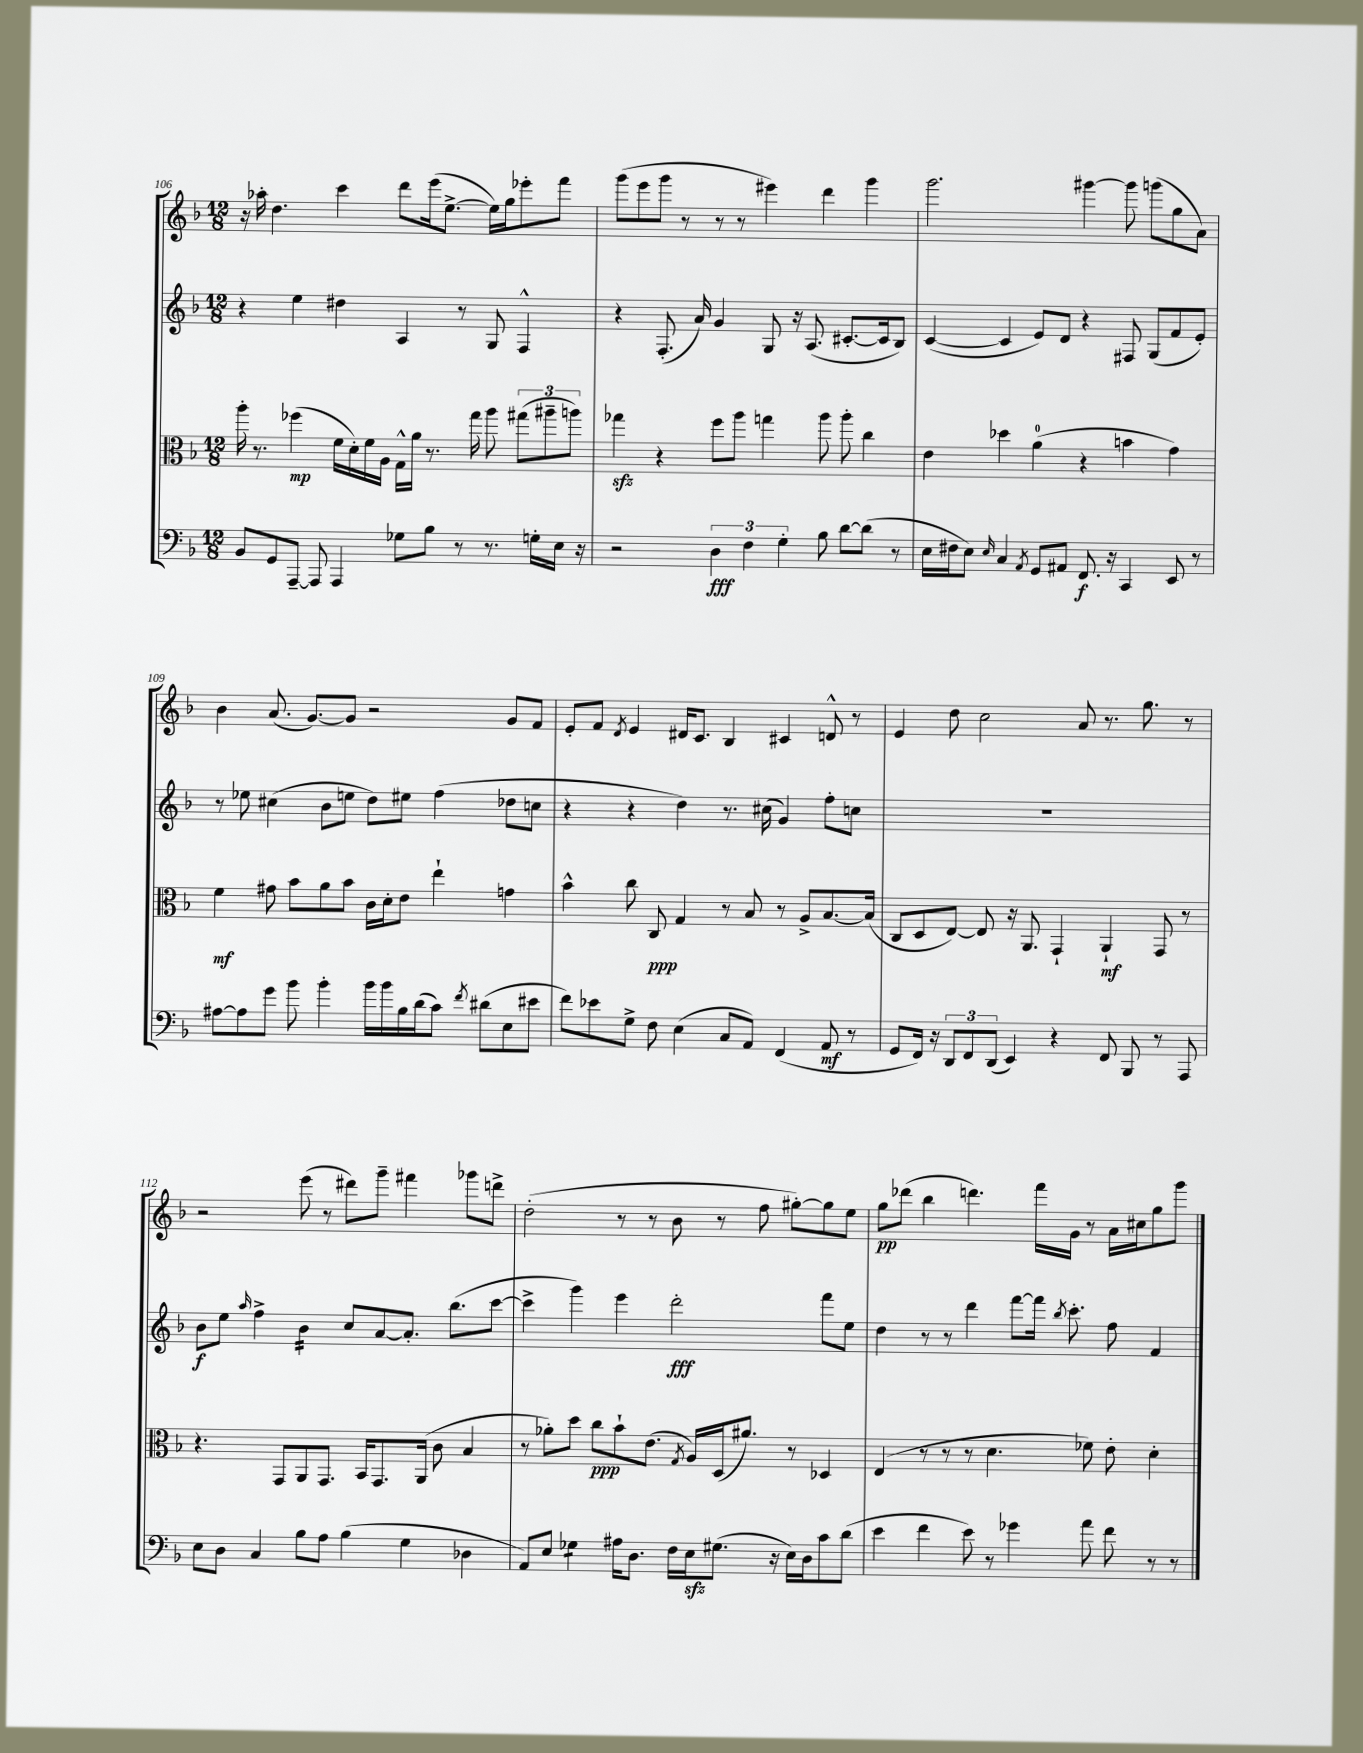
<<
\new StaffGroup <<
\new Staff = "s0" {
    \clef treble \key f \major \numericTimeSignature \time 12/8
    \autoBeamOff r16 aes''16-. d''4. c'''4 d'''8[ e'''16( e''8.]~-> e''16[) g''16 ees'''8-. f'''8] |
    g'''8[( e'''8 g'''8] r8 r8 r8 eis'''4) d'''4 g'''4 |
    g'''2. gis'''4~ gis'''8 g'''8[( g''8 a'8]) |
    bes'4 a'8.( g'8.[~) g'8] r2 g'8[ f'8] |
    e'8[-. f'8] \acciaccatura { d'8 } e'4 dis'16[ c'8.] bes4 cis'4 d'8-^ r8 |
    e'4 d''8 c''2 a'8 r8. g''8. r8 |
    r2 e'''8( r8 dis'''8[) g'''8]-- fis'''4 ges'''8[ d'''8]-> |
    d''2-.( r8 r8 bes'8 r8 f''8 gis''8[~-.) gis''8 e''8] |
    g''8[\pp des'''8]( bes''4 d'''4.) f'''16[ g'16] r8 a'16[ cis''16 g''8 g'''8] \bar "|." |
}
\new Staff = "s1" {
    \clef treble \key f \major \numericTimeSignature \time 12/8
    \autoBeamOff r4 e''4 dis''4 a4 r8 g8 f4-^ |
    r4 f8.-.( a'16) g'4 g8 r16 a8.( cis'8.[~-. cis'16 bes8]) |
    c'4~( c'4 e'8[) d'8] r4 fis8 g8[( f'8 e'8]-.) |
    r8 ees''8 cis''4( bes'8[ e''8] d''8[) eis''8] f''4( des''8[ c''8] |
    r4 r4 d''4) r8. cis''16( g'4) f''8[-. c''8] |
    R1. |
    bes'8[\f e''8] \grace { a''16 } f''4-> bes'4:16 c''8[ a'8~ a'8.]-. bes''8.[( c'''8]~ |
    c'''4-> g'''4) e'''4 d'''2-.\fff f'''8[ e''8] |
    d''4 r8 r8 d'''4 f'''8[~ f'''16] \acciaccatura { bes''8 } c'''8.-. f''8 f'4 \bar "|." |
}
\new Staff = "s2" {
    \clef alto \key f \major \numericTimeSignature \time 12/8
    \autoBeamOff a''16-. r8. fes''4\mp( f'16[ d'16-.) f'16 a16] g16[-^ a'16] r8. g''16 a''8 \tuplet 3/2 { gis''8[( ais''8-- a''8]) } |
    ges''4\sfz r4 f''8[ a''8] g''4 a''8 a''8-. c''4 |
    e'4 des''4 a'4-0( r4 b'4 g'4) |
    f'4\mf gis'8 bes'8[ a'8 bes'8] c'16[ d'16-. e'8] e''4-! g'4 |
    bes'4-^ c''8 c8\ppp g4 r8 bes8 r8 a8[-> bes8.~ bes16]( |
    c8[ d8 e8]~) e8 r16 a,8. g,4-! a,4-!\mf g,8 r8 |
    r4. g,8[ a,8 g,8.] bes,16[ g,8. a,16]( c'8 bes4 |
    r8 aes'8[-.) d''8] c''8[\ppp bes'8-! e'8.]( \acciaccatura { g8 } a16[) d16( ais'8.]) r8 des4 |
    e4( r8 r8 r8 d'4. fes'8) e'8-. d'4-. \bar "|." |
}
\new Staff = "s3" {
    \clef bass \key f \major \numericTimeSignature \time 12/8
    \autoBeamOff bes,8[ g,8 a,,8]~-- a,,8 a,,4 ges8[ bes8] r8 r8. g16[-. e16] r16 |
    r2 \tuplet 3/2 { d4\fff f4 g4-. } bes8 d'8[~ d'8]( r8 |
    e16[ fis16 e8]) \grace { e16 } c4 \acciaccatura { a,8 } g,8[ ais,8] f,8.\f r16 c,4 e,8 r8 |
    ais8[~ ais8 g'8] bes'8 bes'4-. bes'16[ bes'16 bes16 d'16( c'8]) \acciaccatura { f'8 } dis'8[( e8 eis'8] |
    f'8[) ees'8 g8]-> f8 e4( c8[ a,8]) f,4( a,8\mf r8 |
    g,8[ f,16]) r16 \tuplet 3/2 { d,8[ f,8 d,8]( } e,4) r4 f,8 bes,,8 r8 a,,8 |
    e8[ d8] c4 bes8[ a8] bes4( g4 des4 |
    a,8[) e8] ges4:8 ais16[ d8.] f16[ e16\sfz gis8.]( r16 e16[) d16 c'8 d'8]( |
    e'4 f'4 e'8) r8 ges'4 a'8 f'8 r8 r8 \bar "|." |
}
>>
>>
\layout { \context { \Score currentBarNumber = #106 } }
